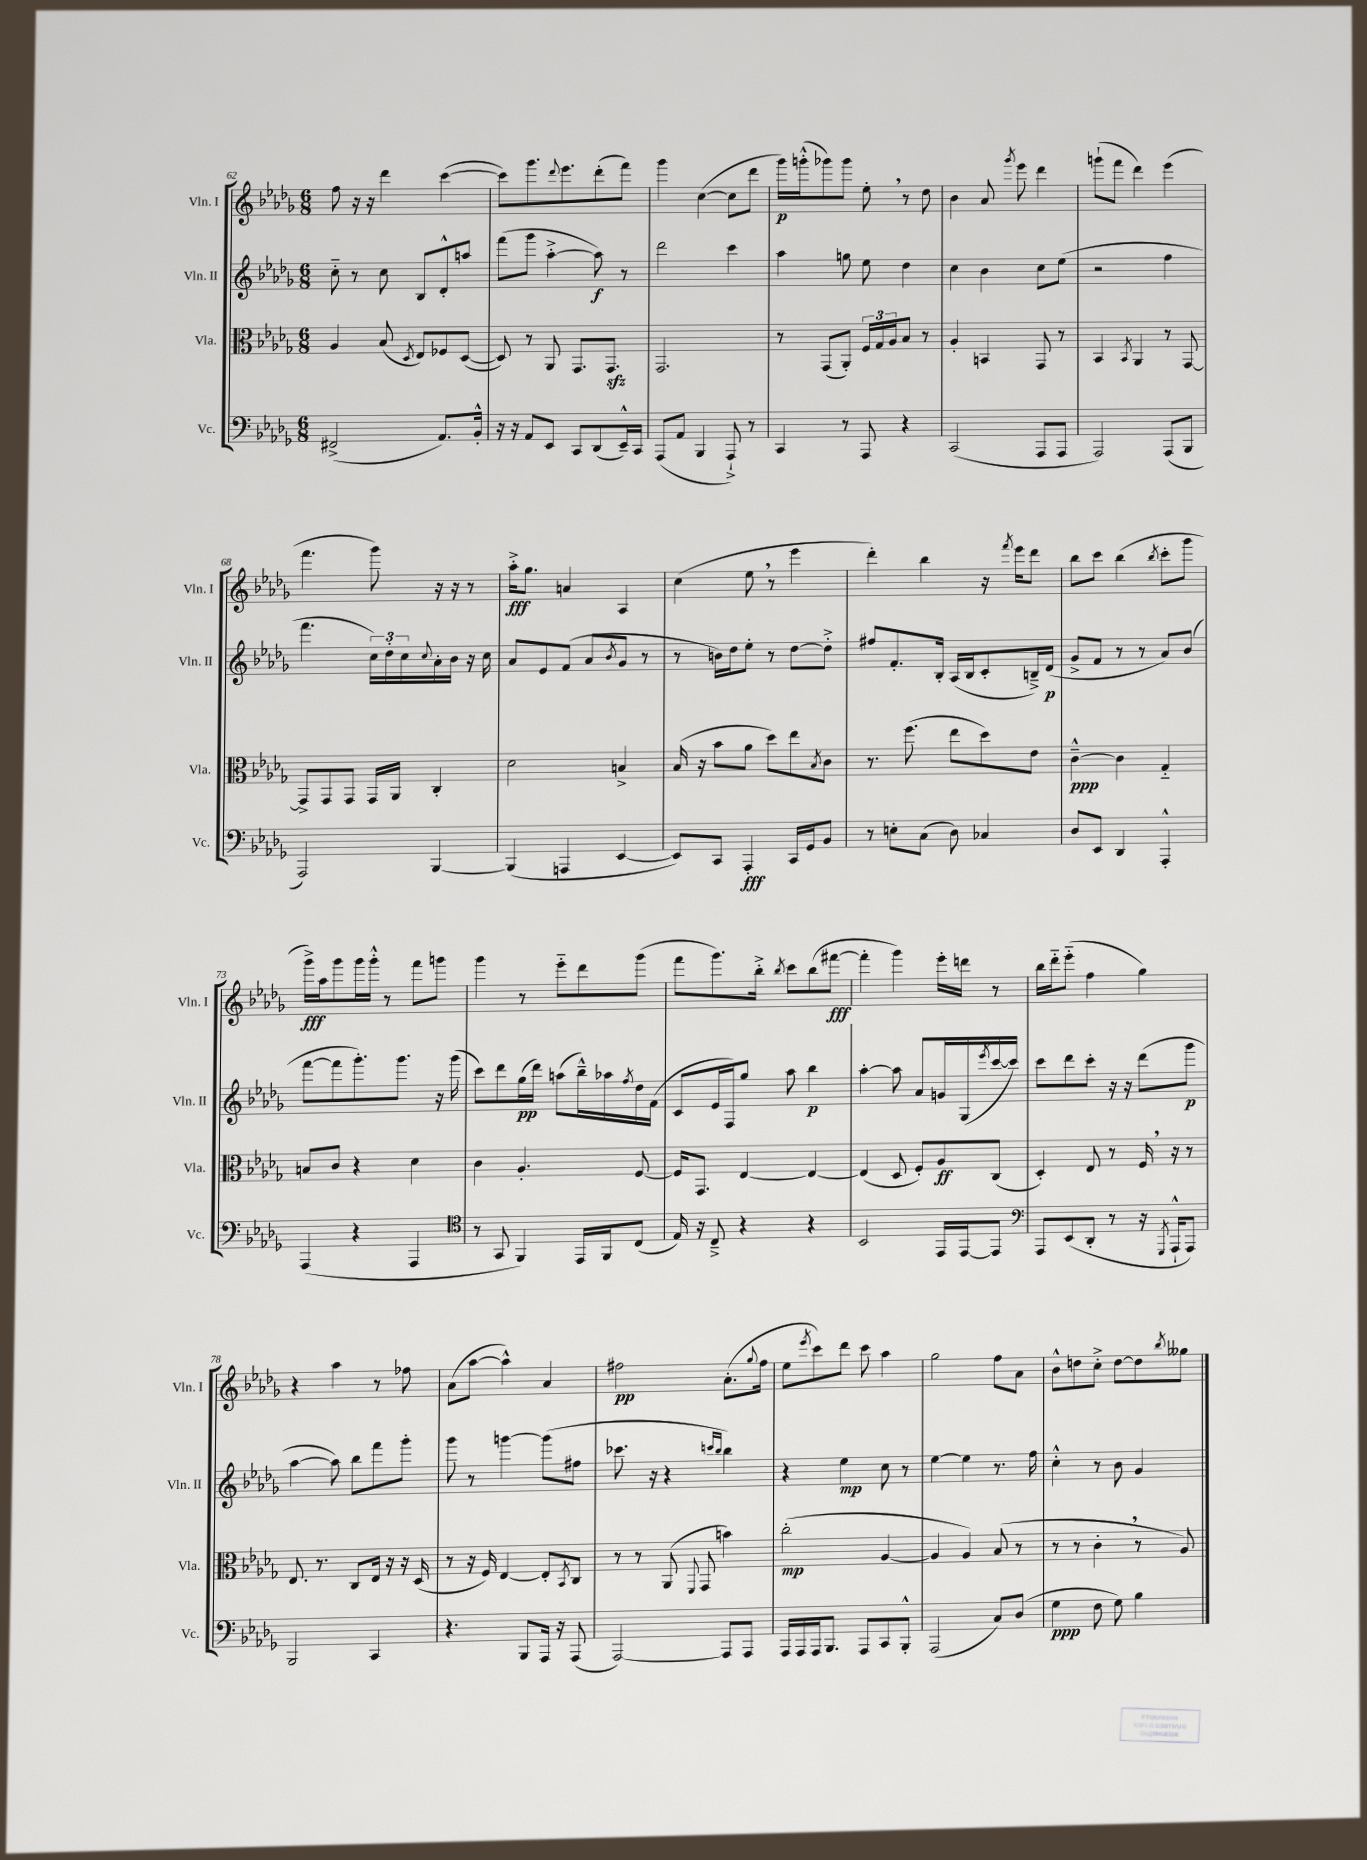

**kern	**kern	**kern	**kern
*staff4	*staff3	*staff2	*staff1
*clefF4	*clefC3	*clefG2	*clefG2
*k[b-e-a-d-g-]	*k[b-e-a-d-g-]	*k[b-e-a-d-g-]	*k[b-e-a-d-g-]
*M6/8	*M6/8	*M6/8	*M6/8
(2FF#^	4A-	8cc'~	8ff
.	.	8r	16r
.	.	.	16r
.	(8B-	8cc	4ddd-
.	8qD-	.	.
.	8E-)	8B-	.
8.AA-)	8F-	8d-'^^	([4ccc
.	([8D-	8aa	.
16BB-'^^	.	.	.
=	=	=	=
16r	8D-])	(8fff	8ccc])
16r	.	.	.
8AA-	8r	8ggg-	8.ggg-
8EE-	8AA-	[4aa-'^	.
.	.	.	8qqddd-
.	.	.	8.eee-
8CC	8.GG-	.	.
(8DD-	.	8aa-])	(8ddd-'
.	8.GG-	.	.
16EE-~^^)	.	8r	8fff)
16CC	.	.	.
=	=	=	=
(8AAA-	2.GG-	2ddd-	4ggg-
8AA-	.	.	.
4BBB-	.	.	([4cc
8AAA-`^)	.	4ccc	8cc]
8r	.	.	8ddd-
=	=	=	=
4CC	8r	4aa-	16ggg-)
.	.	.	(16ggg'^^
.	(8GG-	.	8ggg-)
8r	8AA-')	8gg	8ggg-
8AAA-	24F	8ee-	8ee-'
.	24G-	.	.
.	24A-	.	.
4r	8B-	4dd-	8r
.	8r	.	8dd-
=	=	=	=
(2CC	4A-'	4cc	4b-
.	4BB	4b-	8a-
.	.	.	8qggg-
.	.	.	8eee-
8AAA-	8GG-	8cc	4ddd-
8AAA-	8r	(8ee-	.
=	=	=	=
2AAA-)	4BB-	2r	(8ggg`
.	.	.	8fff
.	8qBB-	.	.
.	4AA-	.	4ddd-)
(8AAA-	8r	4ff	(4eee-
8BBB-	[8GG-	.	.
=	=	=	=
2AAA-)	8GG-^]	4.fff	4.fff
.	8GG-	.	.
.	8GG-	.	.
.	16GG-	24cc)	8ggg-)
.	.	24dd-'	.
.	16AA-	.	.
.	.	24cc	.
.	.	8qqcc	.
[4BBB-	4C'	16a-'	16r
.	.	16b-	16r
.	.	16r	8r
.	.	16cc	.
=	=	=	=
(4BBB-]	2d-	8a-	16aa-'^
.	.	.	8.gg-
.	.	8e-	.
4AAA	.	(8f	4a
.	.	8a-	.
.	.	8qb-	.
[4EE-	4B^	8g-	4A-
.	.	8r	.
=	=	=	=
8EE-])	(16B-	8r	(4cc
.	16r	.	.
8CC	8b-	16b)	.
.	.	16dd-	.
4AAA-'	8a-	8ee-'	8ee-
.	8dd-)	8r	8r
16CC	8ee-	[8dd-	4eee-
16GG-	.	.	.
.	8qB-	.	.
8BB-	8c	8dd-'^]	.
=	=	=	=
8r	8.r	8ff#	4ddd-')
8E'	.	8.f'	.
.	(8.ff	.	.
(8C	.	.	4bb-
.	.	16B-'	.
8D-)	8ee-	(16A-	.
.	.	16B-	.
4C-	8dd-)	8c'	16r
.	.	.	8qfff
.	.	.	16eee-
.	8e-	16B~^)	8ddd-
.	.	(16d-	.
=	=	=	=
8D-	[4c~^^	8g-^	8bb-
8EE-	.	8f	8ccc
4DD-	4c]	8r	(4bb-
.	.	8r	.
.	.	.	8qbb-
4AAA-'^^	4G-'~	8a-)	8ccc'
.	.	(8b-	8ggg-
=	=	=	=
(4AAA-	8B	[8fff	16ggg-^)
.	.	.	16aa-
.	8c	8fff]	8ggg-
4r	4r	8.ggg-')	16ggg-
.	.	.	16ggg-'^^
.	.	.	8r
.	.	8.ggg-	.
4AAA-	4d-	.	8fff
.	.	16r	8ggg
.	.	(16ggg-	.
=	=	=	=
*clefC4	*	*	*
8r	4c	8ccc)	4ggg-
8GG-	.	8ddd-	.
4FF)	4.A-'	(16gg-	8r
.	.	16ddd-)	.
.	.	(8aa	8eee-'~
16EE-	.	16bb-~^^)	8ddd-
16FF	.	16aa-	.
.	.	8qff	.
(8C	[8F	16dd-	(8ggg-
.	.	(16f	.
=	=	=	=
16E-)	16F]	8c	8fff
16r	8.GG-	.	.
8C~^	.	16e-	8.ggg-)
.	.	16F)	.
4r	[4E-	8gg-	.
.	.	.	16bb-'^
.	.	.	8qbb-
.	.	8aa-	8ccc
4r	4E-_	4bb-	(8bb-
.	.	.	[8fff#
=	=	=	=
2BB-	(4E-]	[4aa-'	4fff#']
.	8D-	8aa-]	4ggg-)
.	8F')	8a-	.
16EE-	8A-	16g	16eee-'
[16EE-	.	(16G-	16ddd
.	.	8qeee-	.
8EE-]	(8C	[16ccc	8r
.	.	16ccc])	.
=	=	=	=
*clefF4	*	*	*
8AAA-	4D-')	8ccc	16bb-
.	.	.	16ddd-'~
(8EE-	.	8ddd-	(8eee-'~
8DD-'	8E-	8ccc'	4ff
8r	8r	16r	.
.	.	16r	.
16r	16F	(8ddd-	4gg-)
8qGGG-	.	.	.
16AAA-`^^	16r	.	.
8AAA-)	8r	8ggg-	.
=	=	=	=
2BBB-	8.E-	[4aa-	4r
.	8.r	.	.
.	.	8aa-])	4aa-
.	8C	8bb-	.
4CC	16E-	8fff	8r
.	16r	.	.
.	16r	8ggg-'	8ff-
.	(16D-	.	.
=	=	=	=
4.r	8r	8ggg-	(8a-
.	16r	8r	[8aa-
.	16F)	.	.
.	[4E-	[4ggg	4aa-^^])
8BBB-	.	.	.
16AAA-	8E-']	(8ggg]	4a-
16r	.	.	.
.	8qBB-	.	.
(8AAA-	8C	8ff#	.
=	=	=	=
[2AAA-)	8r	8.ccc-	2ff#
.	8r	.	.
.	.	16r	.
.	(8AA-	4r	.
.	8qqFF	.	.
.	8GG-	.	.
.	.	16qqccc	.
.	.	16qqbb-	.
8AAA-]	4b)	4bb-)	(8.a-'
8AAA-	.	.	.
.	.	.	8qqgg-
.	.	.	16ff#
=	=	=	=
16AAA-	(2cc'	4r	8ee-
16AAA-	.	.	.
.	.	.	8qeee-
16AAA-	.	.	8ccc)
8.BBB-	.	.	.
.	.	4ee-	8ddd-
8AAA-	.	.	8ccc
8CC	[4A-	8cc	4aa-
8BBB-'^^	.	8r	.
=	=	=	=
(2AAA-	4A-]	[4ee-	2gg-
.	4A-)	4ee-]	.
8C)	(8B-	8.r	8ff
(8D-	8r	.	8a-
.	.	16ff	.
=	=	=	=
4G-	8r	4cc'^^	8b-^^
.	8r	.	8dd
8F	4c'	8r	8cc'^
8G-)	.	8b-	[8dd
4B-	8r	4g-	8dd]
.	.	.	8qbb-
.	8A-)	.	8gg--
==	==	==	==
*-	*-	*-	*-
